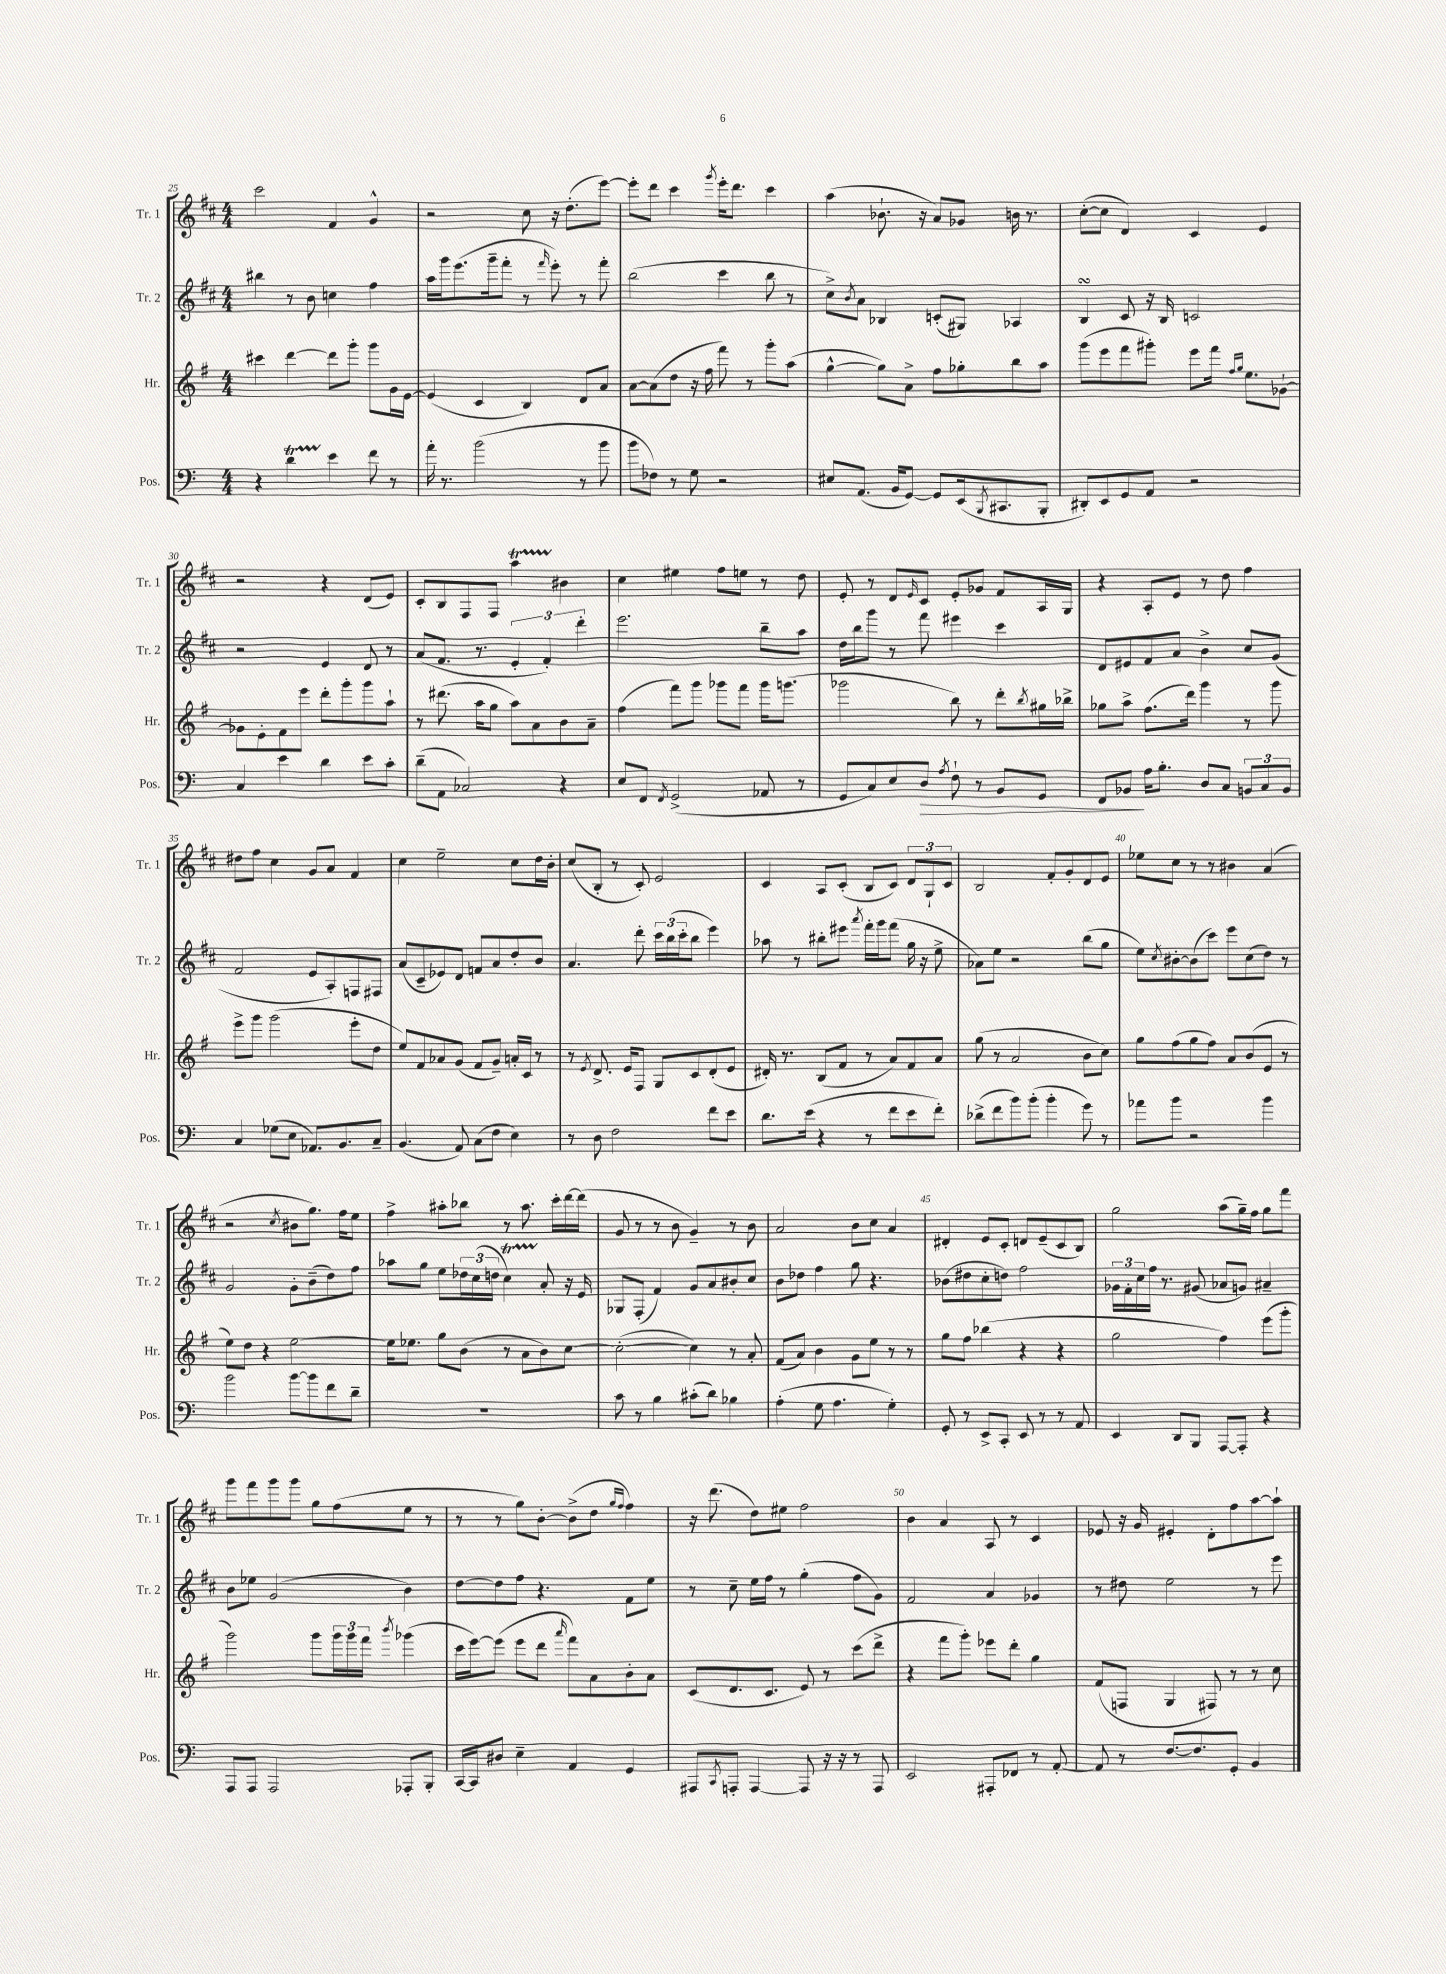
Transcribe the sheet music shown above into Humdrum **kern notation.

**kern	**kern	**kern	**kern
*staff4	*staff3	*staff2	*staff1
*clefF4	*clefG2	*clefG2	*clefG2
*k[]	*k[f#]	*k[f#c#]	*k[f#c#]
*M4/4	*M4/4	*M4/4	*M4/4
4r	4ccc#	4bb#	2ccc#
4d	[4ddd	8r	.
.	.	8b	.
4e	8ddd]	4cc	4f#
.	8ggg'	.	.
8f	8ggg	4ff#	4g^^
8r	16g	.	.
.	[16e	.	.
=	=	=	=
16a'	(4e]	16aa	2r
8.r	.	16ggg	.
.	.	(8.eee	.
(2b	4c	.	.
.	.	16ggg~	.
.	.	8fff#'	.
.	4B)	8r	8cc#
.	.	16qqfff#	.
.	.	8eee')	16r
.	.	.	(8.dd'
8r	8d	8r	.
8b	8a	8fff#'	[8eee)
=	=	=	=
8b	[8a	(2bb	8eee']
8F-)	(8a]	.	8ddd
8r	8dd	.	4ccc#
8G	16r	.	.
.	16ff#	.	.
.	.	.	8qggg
2r	8fff#)	4ccc#	16eee'
.	.	.	8.ddd
.	8r	.	.
.	8ggg'	8bb	4ccc#
.	(8aa	8r	.
=	=	=	=
8E#	[4gg^^	8cc#^)	(4aa
.	.	8qb	.
(8.AA	.	8a	.
.	8gg])	4B-	8.b-`
16BB	.	.	.
[8GG)	8a^	.	.
.	.	.	16r
8GG]	8ff#	(8c'	8a)
(16EE	8gg-'	8G#)	8g-
8qBBB	.	.	.
8.CC#	.	.	.
.	8bb	4A-	16b
.	.	.	8.r
8BBB'	8aa	.	.
=	=	=	=
8DD#')	(8ggg	4B	([8cc#'
8EE	8eee	.	8cc#]
8GG	8fff#	8c#	4d)
8AA	8ggg#')	16r	.
.	.	16B	.
2r	8eee	2c	4c#
.	16fff#	.	.
.	16qqff#	.	.
.	16qqgg	.	.
.	8.ee	.	.
.	.	.	4e
.	[8g-`	.	.
=	=	=	=
4C	8g-]	2r	2r
.	8e'	.	.
4e	8f#	.	.
.	8eee	.	.
4d	8ddd'	4e	4r
.	8ggg'	.	.
8e	8ggg	8d	(8d
8c'	8aa`	8r	8e)
=	=	=	=
(8d~	8r	(8a	8c#'
8AA	(8.ddd#	8.f#	8B
2C-)	.	.	8F#
.	16aa	8.r	.
.	8gg	.	8F#
.	8aa)	6e'	4aa
.	8a	.	.
.	.	6f#')	.
4r	8b	.	4b#
.	.	6ddd'	.
.	8a~	.	.
=	=	=	=
8E	(4ff#	2.eee	4cc#
8FF	.	.	.
8qFF	.	.	.
(2GG^	8fff#)	.	4ee#
.	8ggg	.	.
.	8ggg-	.	8ff#
.	8fff#	.	8ee
8AA-	16ggg-	8bb~	8r
.	(8.ggg	.	.
8r	.	8aa	8dd
=	=	=	=
8GG	2ggg-	16dd	8e'
.	.	16bb	.
8C)	.	8ggg	8r
8E	.	8r	8d
.	.	.	16qqe
8D	.	8fff#	8c#
8qA	.	.	.
8F`	8bb)	4eee#	8e'
8r	8r	.	8g-
8BB	8ddd'	4ccc#	8f#
.	8qbb	.	.
8GG	16gg#	.	16A
.	16bb-^	.	16G
=	=	=	=
8FF	8gg-	8d	4r
8BB-	8aa^	8e#	.
16A	(8.ff#	8f#	8A'
8.B'	.	.	.
.	.	8a	8e
.	16ddd)	.	.
8D	4ggg	4b^	8r
8C	.	.	8dd
12BB	8r	8cc#	4ff#
12C	.	.	.
.	8ggg	(8g	.
12BB	.	.	.
=	=	=	=
4C	8eee^	2f#	8dd#
.	8ggg	.	8ff#
(8G-	(2ggg	.	4cc#
8E	.	.	.
8.AA-)	.	8e	8g
.	.	8A')	8a
8.BB	.	.	.
.	8eee'	8F	4f#
8C~	8dd	8F#	.
=	=	=	=
(4.BB	8ee)	(8a	4cc#
.	8f#	8c#~	.
.	8a-	8e-)	2ee~
8AA)	(8g	8d	.
(8C	8f#	8f	.
8F	8g~)	8a	.
4E)	16a'	8dd'	8cc#
.	16c	.	.
.	8r	8b	16dd
.	.	.	16b'
=	=	=	=
8r	8r	4.a	(8cc#
.	8qe	.	.
8D	8.d^	.	8B'
2F	.	.	8r
.	16e	.	.
.	8F#	8ddd'	8c#')
.	8G	24ccc#	2e
.	.	(24bb	.
.	.	24ccc#'	.
.	8c	8bb	.
8f	(8d'	4eee)	.
8e	8e	.	.
=	=	=	=
8.d	16d#')	8aa-	4c#
.	8.r	.	.
.	.	8r	.
(16e	.	.	.
4r	(8B	8bb#'	8A
.	8f#	8eee#	(8c#'
.	.	8qaaa	.
8r	8r	16fff#'	8B
.	.	16ggg	.
8f	8a)	(8fff#	8c#)
8e	8f#	16gg	12d
.	.	16r	.
.	.	.	12G`
8f')	8a	8ee^	.
.	.	.	12c#
=	=	=	=
(8d-^	(8gg	8a-)	2B
8f	8r	8ee	.
8b)	2a	2r	.
(8b'	.	.	.
4b'	.	.	8f#'
.	.	.	8g'
8g)	8b	(8bb	8d
8r	8cc)	8gg	8e
=	=	=	=
8a-	8gg	8ee)	8ee-
.	.	8qcc#	.
8b	(8ff#	[8b#'	8cc#
2r	8gg	(8b#]	8r
.	8ff#)	8ccc#)	8r
.	8a	8eee	4b#
.	(8b	(8cc#	.
4b	8e	8dd)	(4a
.	8r	8r	.
=	=	=	=
2b	8ee)	2g	2r
.	8dd	.	.
.	4r	.	.
.	.	.	8qcc#
[8b	[2ee	8g'	8b#
8b]	.	(8b~	8.gg)
8f	.	8dd)	.
.	.	.	16ff#
8d~	.	8ff#	8ee
=	=	=	=
1r	16ee]	8aa-	4ff#^
.	8.ee-	.	.
.	.	8gg	.
.	8gg	8ee	8aa#'
.	(8b	24dd-	8bb-
.	.	(24cc#	.
.	.	24dd	.
.	8r	4cc#)	8r
.	8a	.	8.aa#
.	8b)	8a'	.
.	.	.	16ccc#'
.	[8cc	16r	[16ddd
.	.	16e	(16ddd]
=	=	=	=
8c	(2cc'_	8G-	8g
8r	.	(8F#'	8r
4B	.	4f#)	8r
.	.	.	8b
(8c#'	4cc])	8g	4g~)
8d)	.	8a	.
4B-	8r	8b#'	8r
.	8a'	8cc#	8b
=	=	=	=
(4A'	(8f#	8b	2a
.	8a)	8dd-	.
8G	4b	4ff#	.
4.A	.	.	.
.	8g	8gg	8b
.	8ee	4.r	8cc#
4G')	8r	.	4a
.	8r	.	.
=	=	=	=
8GG'	8gg	(8b-	4d#'
8r	8ff#	8dd#	.
8EE^	(4bb-	8cc#'	8e
8CC'	.	8dd)	8c#'
8EE	4r	2ff#	8d
8r	.	.	(8e~
8r	4r	.	8c#
8AA	.	.	8B)
=	=	=	=
4EE	2gg	24g-	2gg
.	.	24f#'	.
.	.	24cc#	.
.	.	16ff#	.
.	.	8.r	.
8DD	.	.	.
8BBB	.	(8g#	.
[8AAA	4ff#)	8a-	(8aa
8AAA']	.	8g)	16gg~)
.	.	.	16ff#
4r	(8eee	4a#~	8gg
.	8ggg'	.	8fff#
=	=	=	=
8AAA	2ggg)	8b	8ggg
8AAA	.	8ee-	8fff#
2AAA	.	(2g	8ggg
.	.	.	8ggg
.	8ggg	.	8gg
.	24ggg	.	(8ff#
.	24ggg	.	.
.	24fff#	.	.
.	8qbbb	.	.
8AAA-'	(4ggg-	4b)	8ee
8BBB'	.	.	8r
=	=	=	=
[16CC	16ccc	[8dd	8r
16CC]	[16eee)	.	.
8D#	(8eee]	8dd]	8r
4E~	8eee	8ff#	8gg)
.	8ddd	4.r	[8b'
.	16qqaaa	.	.
4AA	8fff#)	.	(8b^]
.	8a	.	8dd
.	.	.	16qqgg
.	.	.	16qqff#
4GG	8b'	8f#	4ff#)
.	8a	8ee	.
=	=	=	=
8AAA#	(8c	8r	16r
.	.	.	(8.ddd
8qCC	.	.	.
8AAA'	8.d	8cc#~	.
[4AAA	.	16ee	8dd)
.	8.c	16ff#	.
.	.	8r	8ee#
8AAA]	8e)	(4gg'	2ff#
16r	8r	.	.
16r	.	.	.
8r	(8ccc	8ff#	.
8AAA	8ddd^	8g)	.
=	=	=	=
2EE	4r	2f#	4b
.	8fff#	.	4a
.	8ggg')	.	.
8AAA#'	8eee-	4a	8A
8FF-	8ddd'	.	8r
8r	4gg	4g-	4c#
[8AA'	.	.	.
=	=	=	=
8AA]	(8f#	8r	8e-
8r	8F	8dd#	16r
.	.	.	16g
[8.F	4G	2ee	4e#'
8.F]	.	.	.
.	8F#)	.	8d'
8GG'	8r	.	8ff#
4BB	8r	8r	[8aa
.	8cc	8eee	8aa`]
==	==	==	==
*-	*-	*-	*-
